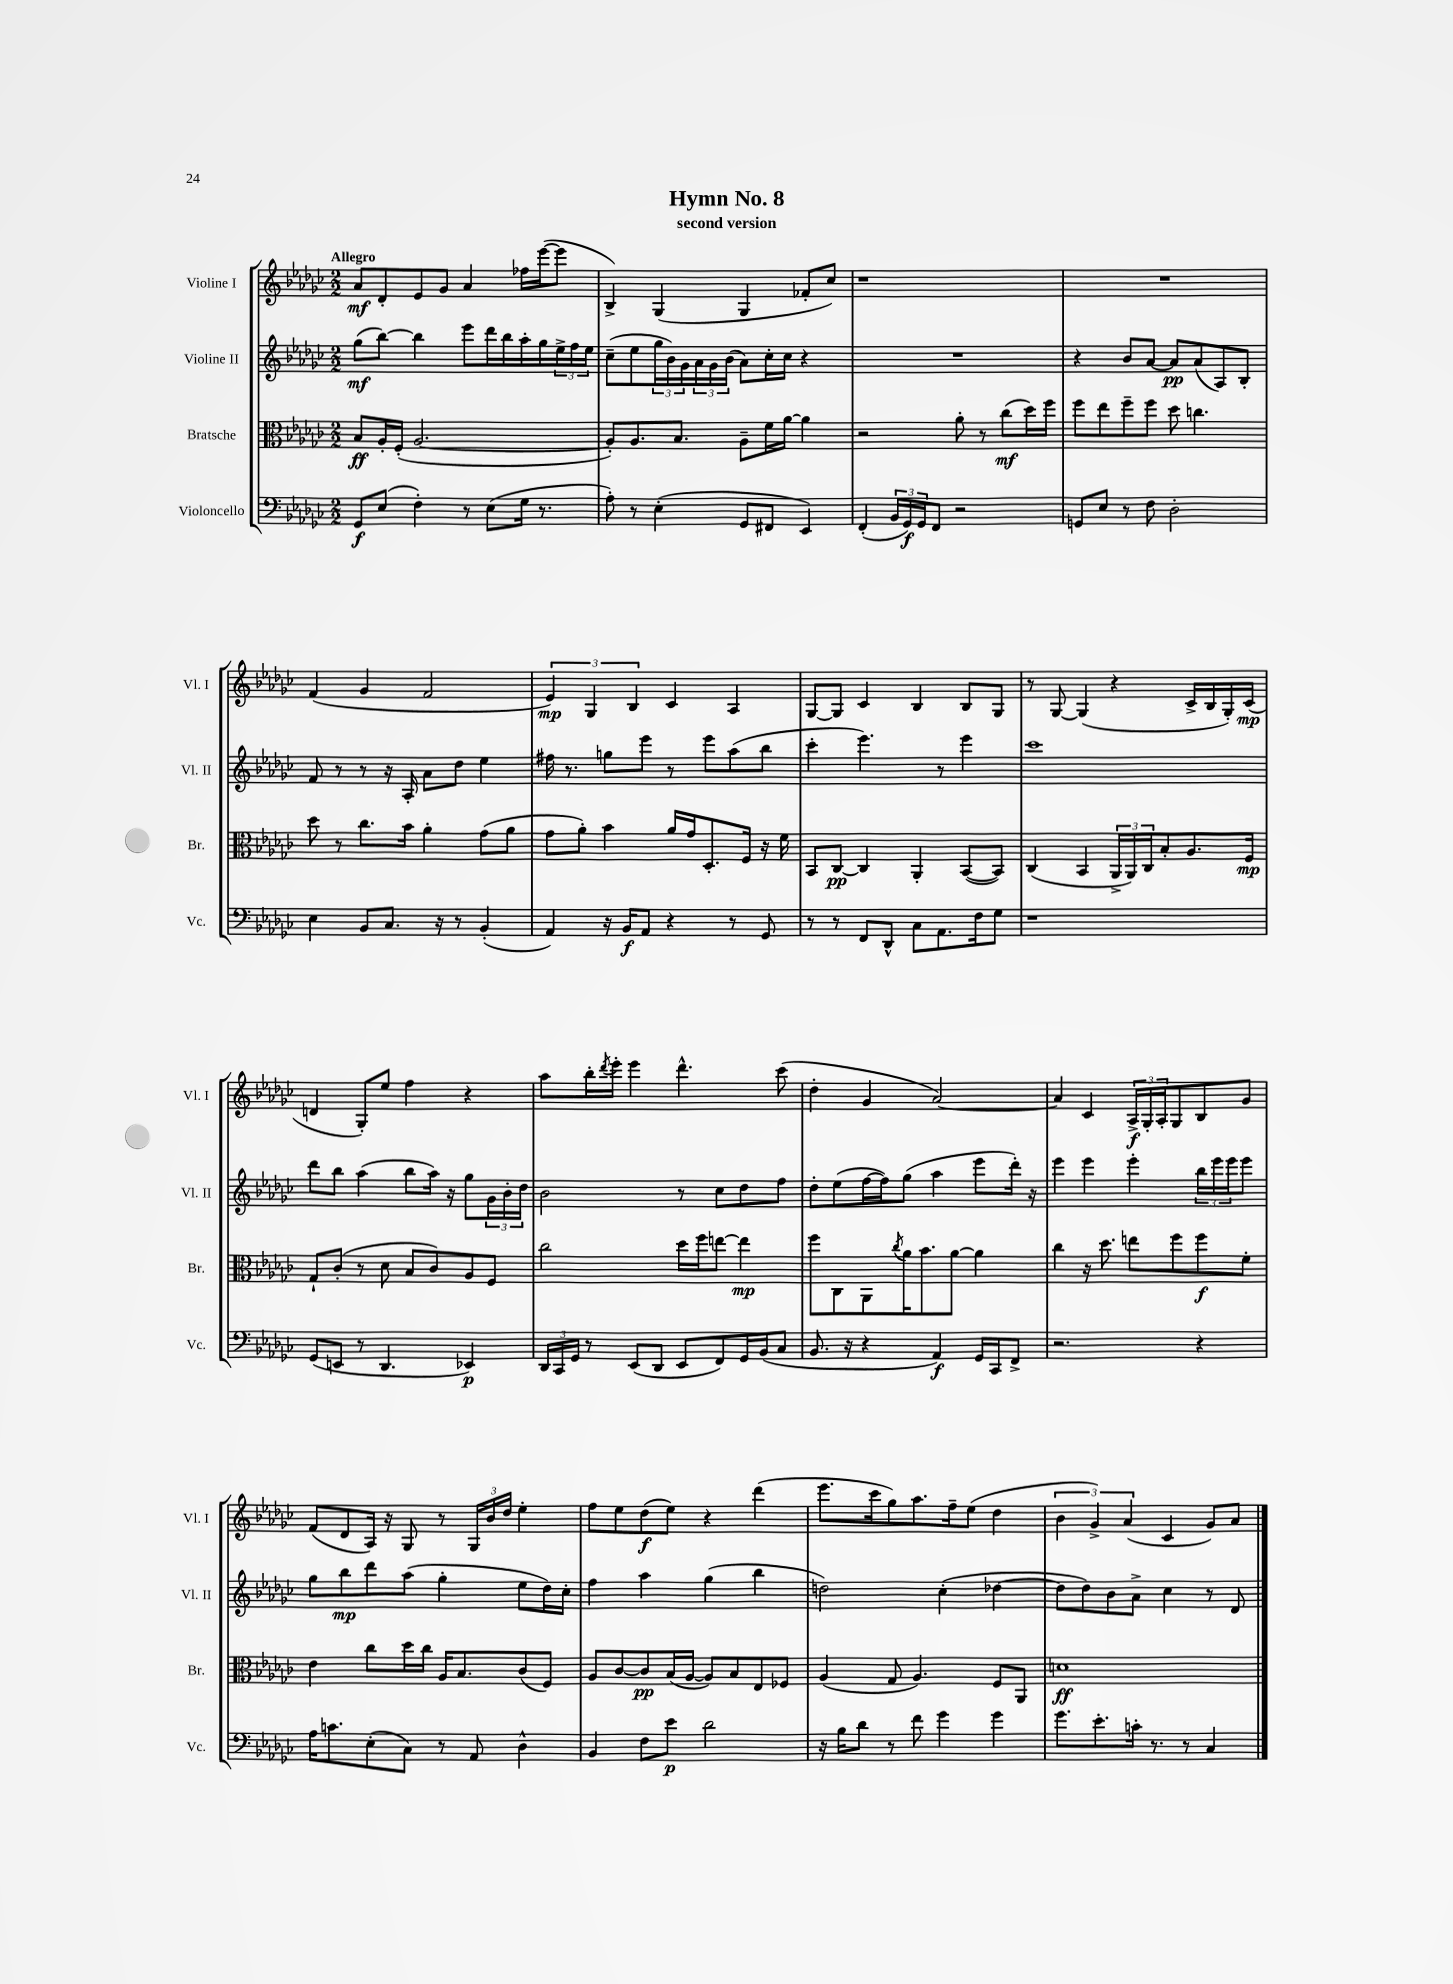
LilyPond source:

\header { title = "Hymn No. 8" subtitle = "second version" }
<<
\new StaffGroup <<
\new Staff = "s0" \with { instrumentName = "Violine I" shortInstrumentName = "Vl. I" } {
    \clef treble \key ges \major \numericTimeSignature \time 2/2 \tempo "Allegro"
    aes'8\mf des'8-. ees'8 ges'8 aes'4 fes''16 ees'''16~( ees'''8 |
    bes4->) ges4( ges4 fes'8-. ces''8) |
    r1 |
    R1 |
    f'4( ges'4 f'2 |
    \tuplet 3/2 { ees'4\mp) ges4 bes4 } ces'4 aes4 |
    ges8~ ges8 ces'4 bes4 bes8 ges8 |
    r8 ges8~ ges4( r4 ces'16-> bes16 ges16-.) ces'16\mp( |
    d'4 ges8-.) ees''8 f''4 r4 |
    aes''8 bes''16-. \acciaccatura { des'''8 } ees'''16-. ees'''4 des'''4.-^ ces'''8( |
    des''4-. ges'4 aes'2~) |
    aes'4 ces'4 \tuplet 3/2 { aes16->\f ges16-. aes16-. } ges8 bes8 ges'8 |
    f'8( des'8 aes16) r16 ges8 r8 \tuplet 3/2 { ges16 bes'16 des''16 } ees''4-. |
    f''8 ees''8 des''8\f( ees''8) r4 des'''4( |
    ees'''8. ces'''16 ges''8) aes''8. f''16-- ees''8( des''4 |
    \tuplet 3/2 { bes'4 ges'4->) aes'4( } ces'4 ges'8) aes'8 \bar "|." |
}
\new Staff = "s1" \with { instrumentName = "Violine II" shortInstrumentName = "Vl. II" } {
    \clef treble \key ges \major \numericTimeSignature \time 2/2
    ges''8\mf( bes''8~) bes''4 ees'''8 des'''16 bes''16 aes''16-. ges''16 \tuplet 3/2 { ees''16-> f''16 ees''16 } |
    ces''8--( ees''8 \tuplet 3/2 { ges''16 bes'16) ges'16 } \tuplet 3/2 { aes'16 ges'16 bes'16( } aes'8) ces''16-. ces''16 r4 |
    R1 |
    r4 bes'8 aes'8~ aes'8\pp aes'8( aes8) bes8-. |
    f'8 r8 r8 r16 aes16-. aes'8 des''8 ees''4 |
    fis''16 r8. g''8 ees'''8 r8 ees'''8 aes''8( bes''8 |
    ces'''4-. ees'''4.) r8 ees'''4 |
    ces'''1 |
    des'''8 bes''8 aes''4( bes''8 aes''16) r16 ges''8 \tuplet 3/2 { ges'16 bes'16-. des''16 } |
    bes'2 r8 ces''8 des''8 f''8 |
    des''8-. ees''8( f''16~ f''16) ges''8( aes''4 ees'''8 des'''16-.) r16 |
    ees'''4 ees'''4 ees'''4-. \tuplet 3/2 { bes''16 ees'''16 ees'''16 } ees'''8 |
    ges''8 bes''8\mp des'''8 aes''8( ges''4-. ees''8 des''16) ces''16-. |
    f''4 aes''4 ges''4( bes''4 |
    d''2) ces''4-.( des''4~ |
    des''8 des''8) bes'8 aes'8-> ces''4 r8 des'8 \bar "|." |
}
\new Staff = "s2" \with { instrumentName = "Bratsche" shortInstrumentName = "Br." } {
    \clef alto \key ges \major \numericTimeSignature \time 2/2
    bes8\ff aes16-. f16-.( aes2.~ |
    aes8-.) aes8. bes8. aes8-- f'16 aes'16~ aes'4 |
    r2 aes'8-. r8 ces''8\mf( des''16) f''16 |
    f''8 ees''8 f''8-- f''8 des''8 c''4. |
    des''8 r8 ces''8. bes'16 aes'4-. ges'8( aes'8 |
    ges'8 aes'8-.) bes'4 aes'16 ges'16 des8.-. f16 r16 f'16 |
    bes,8 ces8~\pp ces4 aes,4-. bes,8~( bes,8) |
    ces4( bes,4 \tuplet 3/2 { aes,16-> aes,16) ces16 } bes8-. aes8. f16\mp |
    ges8-! ces'8-.( r8 des'8 bes8 ces'8) aes8 f8 |
    ces''2 des''16 f''16 e''8~ e''4\mp |
    f''8 ces8 aes,8 \acciaccatura { ces''8 } aes'16 bes'8. aes'8~ aes'4 |
    ces''4 r16 des''8. e''8 f''8 f''8\f f'8-. |
    ees'4 ces''8 des''16 ces''16 aes16 bes8. ces'8( f8) |
    aes8 ces'8~ ces'8\pp bes16( aes16~ aes8) bes8 ees8 fes8 |
    aes4( ges8 aes4.) f8 aes,8 |
    d'1\ff \bar "|." |
}
\new Staff = "s3" \with { instrumentName = "Violoncello" shortInstrumentName = "Vc." } {
    \clef bass \key ges \major \numericTimeSignature \time 2/2
    ges,8\f ees8( f4-.) r8 ees8( ges16 r8. |
    aes8-.) r8 ees4-.( ges,8 fis,8 ees,4) |
    f,4-.( \tuplet 3/2 { bes,16 ges,16\f) ges,16 } f,8 r2 |
    g,8 ees8 r8 f8 des2-. |
    ees4 bes,8 ces8. r16 r8 bes,4-.( |
    aes,4) r16 bes,16\f aes,8 r4 r8 ges,8 |
    r8 r8 f,8 des,8-^ ces8 aes,8. f16 ges8 |
    r1 |
    ges,8( e,8 r8 des,4. ees,4\p) |
    \tuplet 3/2 { des,16 ces,16 ges,16 } r8 ees,8( des,8 ees,8 f,8) ges,16 bes,16( ces8 |
    bes,8. r16 r4 aes,4\f) ges,16 ces,16 f,8-> |
    r2. r4 |
    aes16 c'8. ees8-.( ces8) r8 aes,8 des4-^ |
    bes,4 f8 ees'8\p des'2 |
    r16 bes16 des'8 r8 f'8 ges'4 ges'4 |
    ges'8. ees'8.-. c'16-. r8. r8 ces4 \bar "|." |
}
>>
>>
\layout { \context { \Score \remove "Bar_number_engraver" } }
